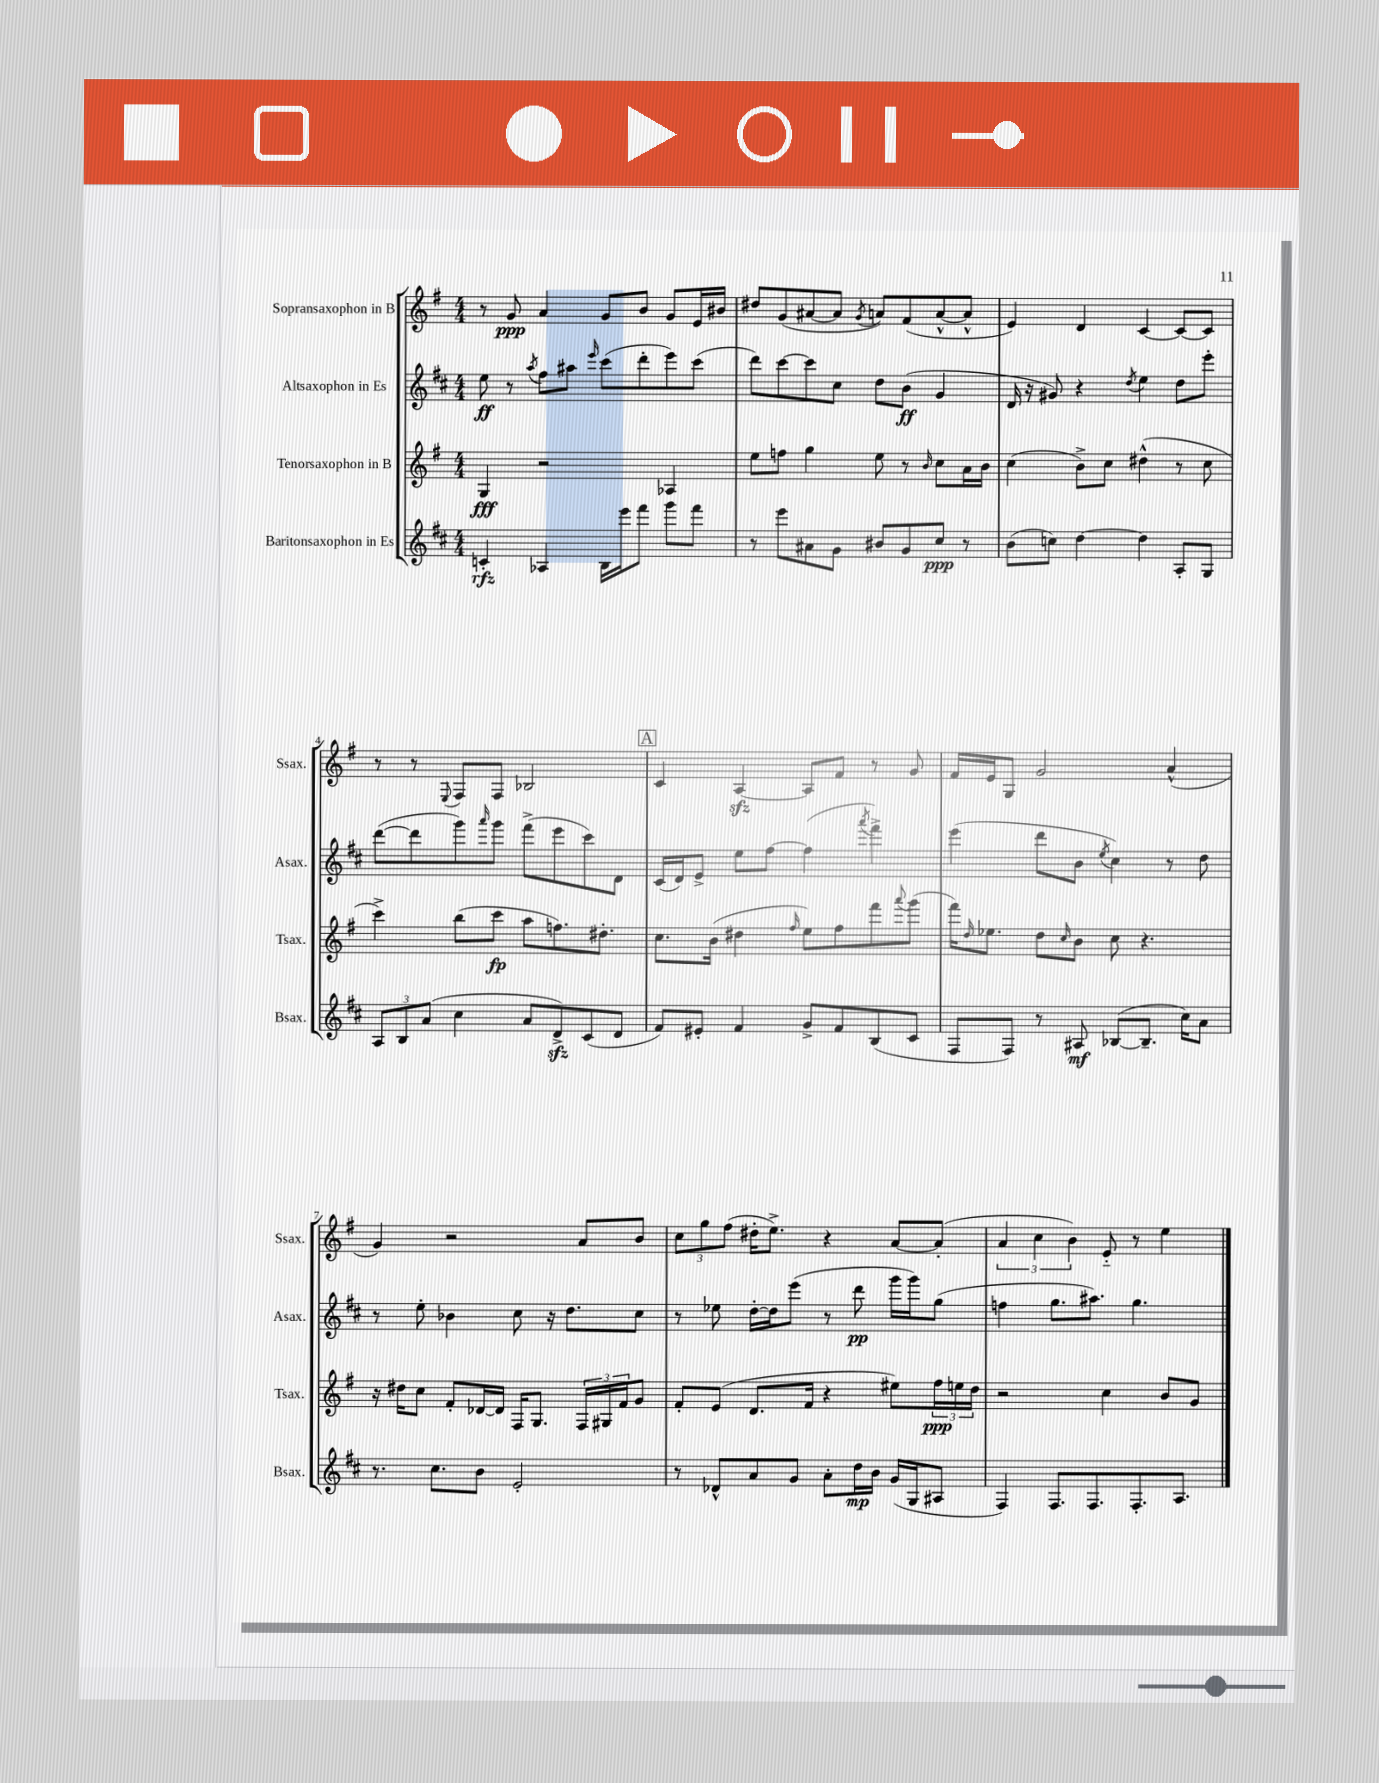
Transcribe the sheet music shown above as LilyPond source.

<<
\new StaffGroup <<
\new Staff = "s0" \with { instrumentName = "Sopransaxophon in B" shortInstrumentName = "Ssax." } {
    \clef treble \key g \major \numericTimeSignature \time 4/4
    r8 g'8\ppp a'4 g'8 b'8 g'8 e'16 bis'16 |
    dis''8 g'8( ais'8~ ais'8 \acciaccatura { g'8 } a'8) fis'8( a'8~-^ a'8-^ |
    e'4) d'4 c'4~ c'8~ c'8 |
    r8 r8 \appoggiatura { e8 } fis8 fis8 bes2 |
    \mark \markup { \box "A" } c'4 a4~\sfz a8 fis'8 r8 g'8 |
    fis'16 e'16 g8 g'2 a'4-^( |
    g'4) r2 a'8 b'8 |
    \tuplet 3/2 { c''8 g''8 fis''8( } dis''16-. e''8.->) r4 a'8~ a'8-.( |
    \tuplet 3/2 { a'4 c''4 b'4) } e'8-_ r8 e''4 \bar "|." |
}
\new Staff = "s1" \with { instrumentName = "Altsaxophon in Es" shortInstrumentName = "Asax." } {
    \clef treble \key d \major \numericTimeSignature \time 4/4
    e''8\ff r8 \acciaccatura { a''8 } fis''8 ais''8 \grace { e'''16 } cis'''8( d'''8-. e'''8) cis'''8( |
    d'''8) cis'''8~ cis'''8 cis''8 d''8 b'8\ff( g'4 |
    d'16 r16 gis'8) r4 \acciaccatura { d''8 } e''4 d''8 e'''8-. |
    d'''8~( d'''8 g'''8) \grace { a'''16 } g'''8 fis'''8->( e'''8 cis'''8) d'8 |
    \mark \markup { \box "A" } cis'16( d'16) e'8-> e''8 fis''8~ fis''4( \acciaccatura { a'''8 } fis'''4->) |
    e'''4( d'''8 b'8 \acciaccatura { e''8 } cis''4) r8 d''8 |
    r8 e''8-. bes'4 cis''8 r16 d''8. cis''8 |
    r8 ees''8 d''16~-. d''16 e'''8( r8 d'''8\pp g'''16 g'''16) g''8( |
    f''4 g''8. ais''8.) g''4. \bar "|." |
}
\new Staff = "s2" \with { instrumentName = "Tenorsaxophon in B" shortInstrumentName = "Tsax." } {
    \clef treble \key g \major \numericTimeSignature \time 4/4
    g4\fff r2 aes4 |
    e''8 f''8 g''4 e''8 r8 \grace { b'16 } c''8 a'16 b'16 |
    c''4( b'8->) c''8 dis''4-^( r8 c''8 |
    c'''4->) b''8( c'''8\fp a''8 f''8.) dis''8.-. |
    \mark \markup { \box "A" } c''8. b'16( dis''4 \grace { fis''16 } e''8) fis''8 fis'''8 \appoggiatura { a'''8 } g'''8( |
    fis'''16) \grace { d''16 } ees''8. d''8 \grace { c''16 } b'8 c''8 r4. |
    r16 dis''16 c''8 fis'8-. des'16~ des'16 fis16 g8. \tuplet 3/2 { fis16 gis16 fis'16 } g'8 |
    fis'8-. e'8( d'8. fis'16 r4 eis''8) \tuplet 3/2 { fis''16\ppp e''16 d''16 } |
    r2 c''4 b'8 g'8 \bar "|." |
}
\new Staff = "s3" \with { instrumentName = "Baritonsaxophon in Es" shortInstrumentName = "Bsax." } {
    \clef treble \key d \major \numericTimeSignature \time 4/4
    c'4-.\rfz aes4 b16 e'''16 fis'''8 g'''8 fis'''8 |
    r8 e'''8 ais'8 g'8 bis'8 g'8 cis''8\ppp r8 |
    b'8( c''8) d''4~ d''4 a8-. g8 |
    \tuplet 3/2 { a8 b8 a'8( } cis''4 a'8 d'8->\sfz) cis'8( d'8 |
    \mark \markup { \box "A" } fis'8) eis'8-. fis'4 g'8-> fis'8 b8( cis'8 |
    fis8 fis8) r8 ais8\mf bes8~( bes8.-- cis''16) a'8 |
    r8. cis''8. b'8 e'2-. |
    r8 des'8-^ a'8 g'8 a'8-. d''16\mp b'16 g'16( g16 ais8 |
    fis4) fis8. fis8. fis8.-. a8. \bar "|." |
}
>>
>>
